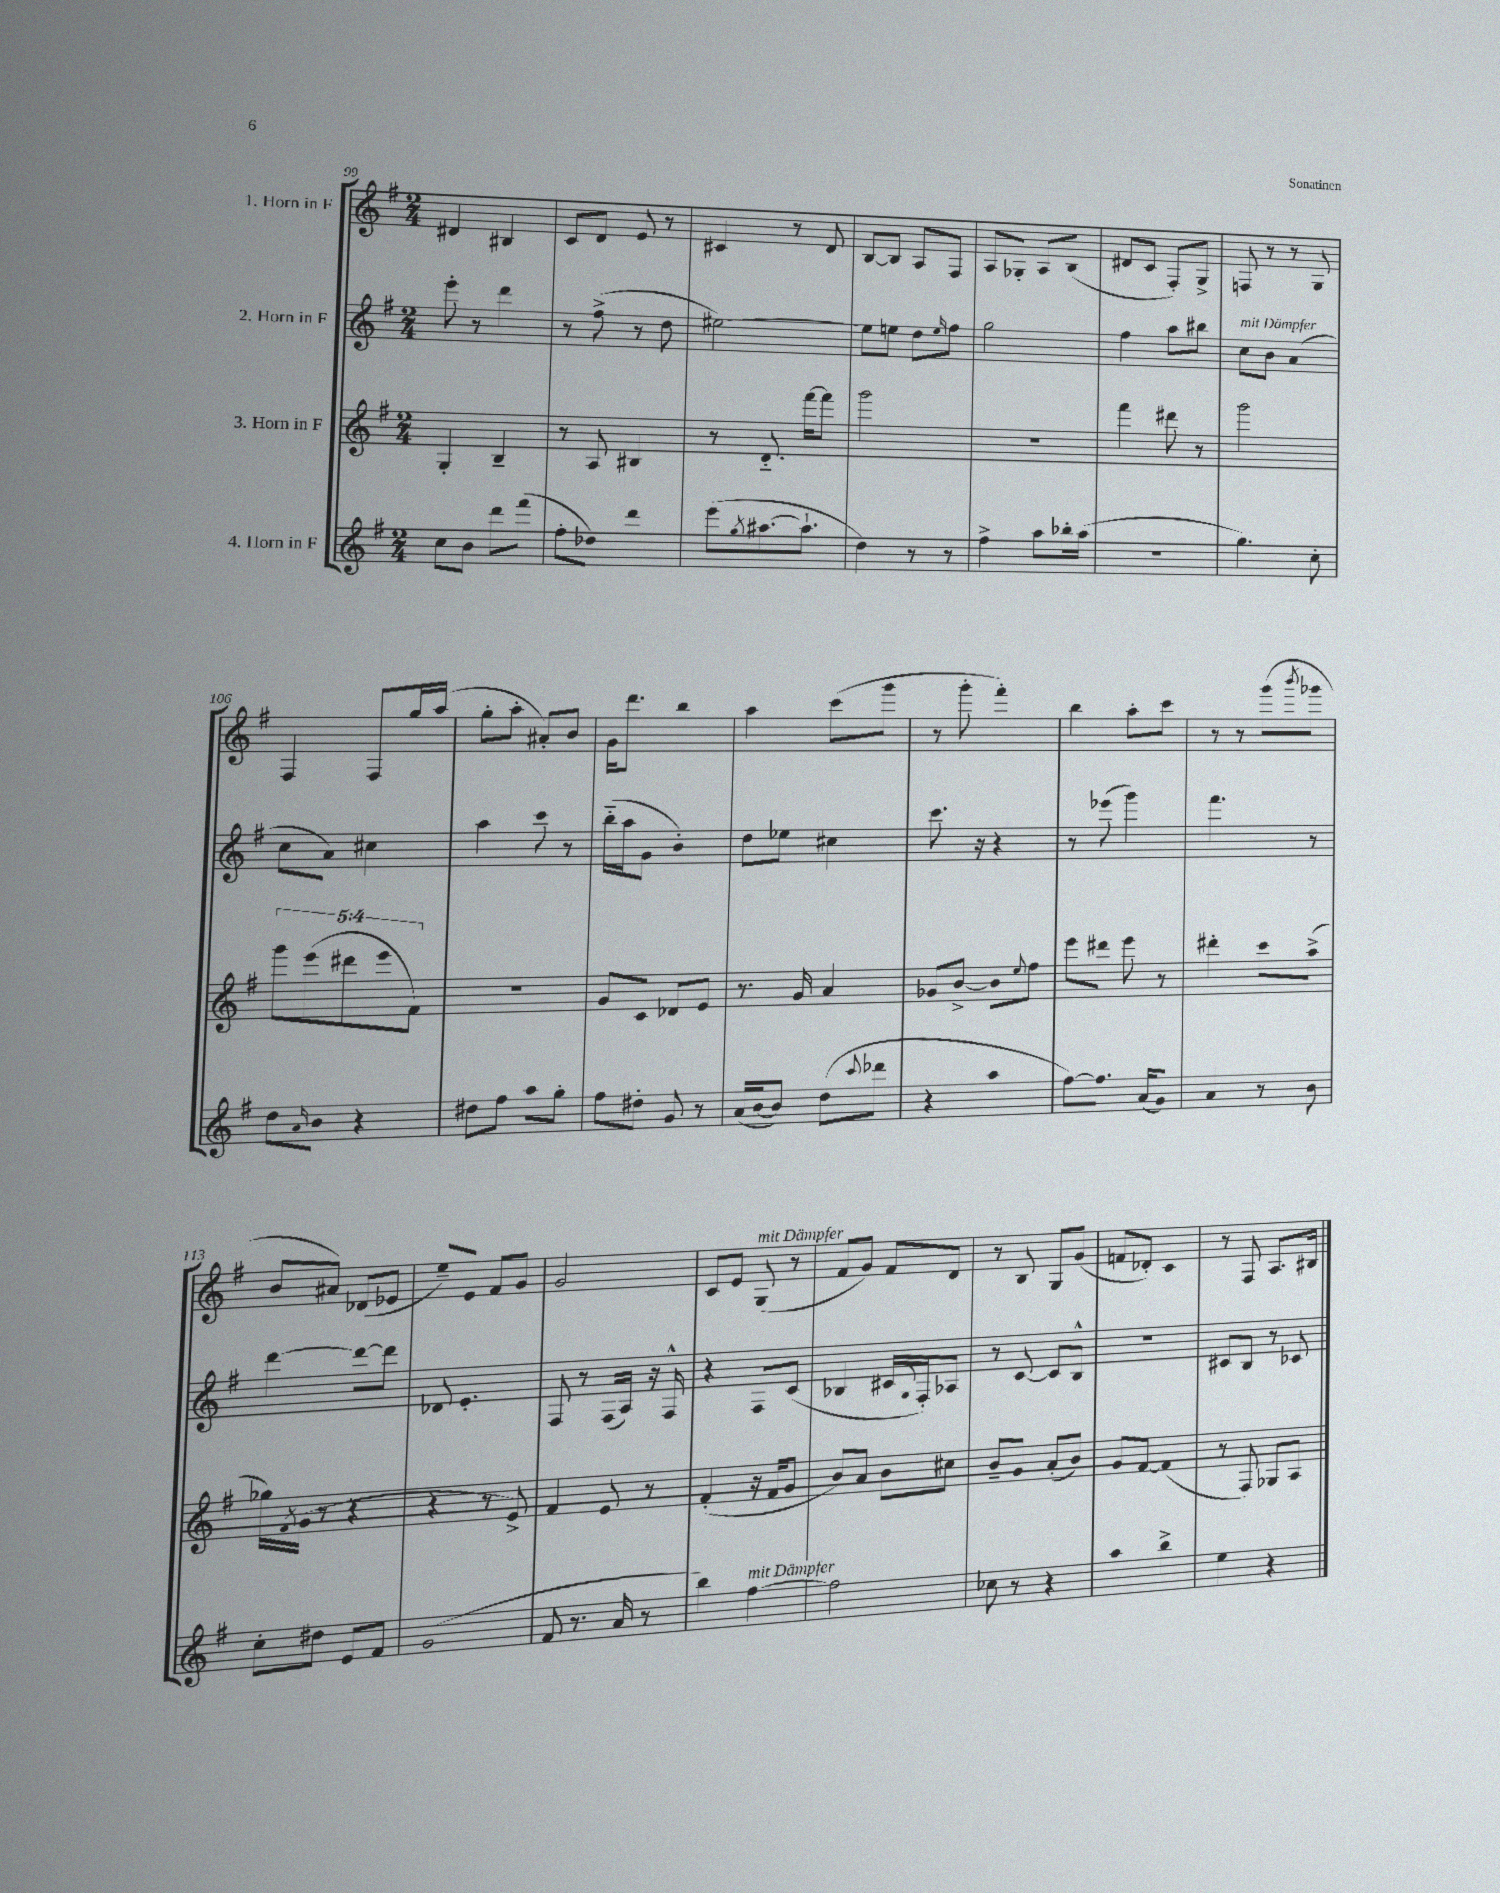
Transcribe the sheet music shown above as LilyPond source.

<<
\new StaffGroup <<
\new Staff = "s0" \with { instrumentName = "1. Horn in F" } {
    \clef treble \key g \major \numericTimeSignature \time 2/4
    dis'4 bis4 |
    c'8 d'8 e'8 r8 |
    cis'4 r8 d'8 |
    b8~ b8 a8 fis8 |
    a8 ges8-. a8 b8( |
    dis'8 c'8 fis8-.) g8-> |
    f8 r8 r8 g8 |
    fis4 fis8 g''16 a''16( |
    g''8-. a''8-. ais'8-.) b'8 |
    g'16 d'''8. b''4 |
    a''4 c'''8( g'''8 |
    r8 g'''8-. fis'''4-.) |
    b''4 a''8-. c'''8 |
    r8 r8 g'''8( \acciaccatura { b'''8 } ges'''8 |
    b'8 ais'8) des'8( ees'8 |
    e''8--) e'8 fis'8 g'8 |
    g'2 |
    c'8 e'8 g8^\markup { \italic "mit Dämpfer" }( r8 |
    fis'8 g'8) fis'8 d'8 |
    r8 b8 g8 g'8( |
    f'8 des'8-.) c'4 |
    r8 fis8 a8. bis16 \bar "|." |
}
\new Staff = "s1" \with { instrumentName = "2. Horn in F" } {
    \clef treble \key g \major \numericTimeSignature \time 2/4
    e'''8-. r8 d'''4 |
    r8 fis''8->( r8 d''8 |
    eis''2~) |
    eis''8 e''8 d''8 \grace { e''16 } fis''8 |
    g''2 |
    fis''4 a''8 bis''8 |
    c''8^\markup { \italic "mit Dämpfer" } b'8 a'4( |
    c''8 a'8) cis''4 |
    a''4 c'''8 r8 |
    b''16-_( a''16 g'8 b'4-.) |
    d''8 ees''8 cis''4 |
    c'''8. r16 r4 |
    r8 ees'''8( g'''4) |
    fis'''4. r8 |
    d'''4~ d'''8~ d'''8 |
    des'8 e'4.-. |
    fis8 r8 fis16( a16) r16 fis16-^ |
    r4 fis8 c'8( |
    bes4 cis'16 \appoggiatura { g8 } fis16-.) aes8 |
    r8 c'8~ c'8 b8-^ |
    r2 |
    cis'8 b8 r8 ces'8 \bar "|." |
}
\new Staff = "s2" \with { instrumentName = "3. Horn in F" } {
    \clef treble \key g \major \numericTimeSignature \time 2/4 \override Staff.TupletNumber.text = #tuplet-number::calc-fraction-text
    g4-. b4-- |
    r8 a8 bis4 |
    r8 d'8.-_ fis'''16~ fis'''8 |
    g'''2 |
    r2 |
    fis'''4 dis'''8 r8 |
    g'''2 |
    \tuplet 5/4 { g'''8 e'''8( dis'''8 e'''8 fis'8) } |
    r2 |
    g'8 c'8 des'8 e'8 |
    r8. g'16 a'4 |
    ges'8 b'8~-> b'8 \appoggiatura { e''8 } fis''8 |
    e'''8 dis'''8 e'''8 r8 |
    dis'''4-. c'''8 a''8->( |
    ges''16) \acciaccatura { fis'8 } g'16( r8 r4 |
    r4 r8 e'8->) |
    fis'4 e'8 r8 |
    fis'4-.( r16 fis'16 g'8 |
    b'8) a'8 b'8 cis''8 |
    b'8-- g'8 a'8-.( b'8) |
    g'8 fis'8~ fis'4( |
    r8 fis8) ges8 a8 \bar "|." |
}
\new Staff = "s3" \with { instrumentName = "4. Horn in F" } {
    \clef treble \key g \major \numericTimeSignature \time 2/4
    c''8 b'8 d'''8 fis'''8( |
    fis''8-. des''8) d'''4 |
    e'''8( \acciaccatura { g''8 } ais''8.~ ais''8.-! |
    d''4) r8 r8 |
    fis''4-> a''8 bes''16-. a''16( |
    r2 |
    g''4.) c''8-. |
    d''8 \grace { a'16 } b'8 r4 |
    dis''8 fis''8 a''8 g''8-. |
    fis''8 dis''8-. g'8 r8 |
    a'16( b'16~ b'8) d''8( \appoggiatura { c'''8 } des'''8 |
    r4 a''4 |
    fis''8~) fis''8. a'16( g'8) |
    a'4 r8 b'8 |
    c''8-. dis''8 e'8 fis'8 |
    g'2( |
    fis'8 r8. a'16 r8 |
    b''4) fis''4~^\markup { \italic "mit Dämpfer" } |
    fis''2 |
    ces''8 r8 r4 |
    a''4 b''4-> |
    e''4 r4 \bar "|." |
}
>>
>>
\layout { \context { \Score currentBarNumber = #99 } }
